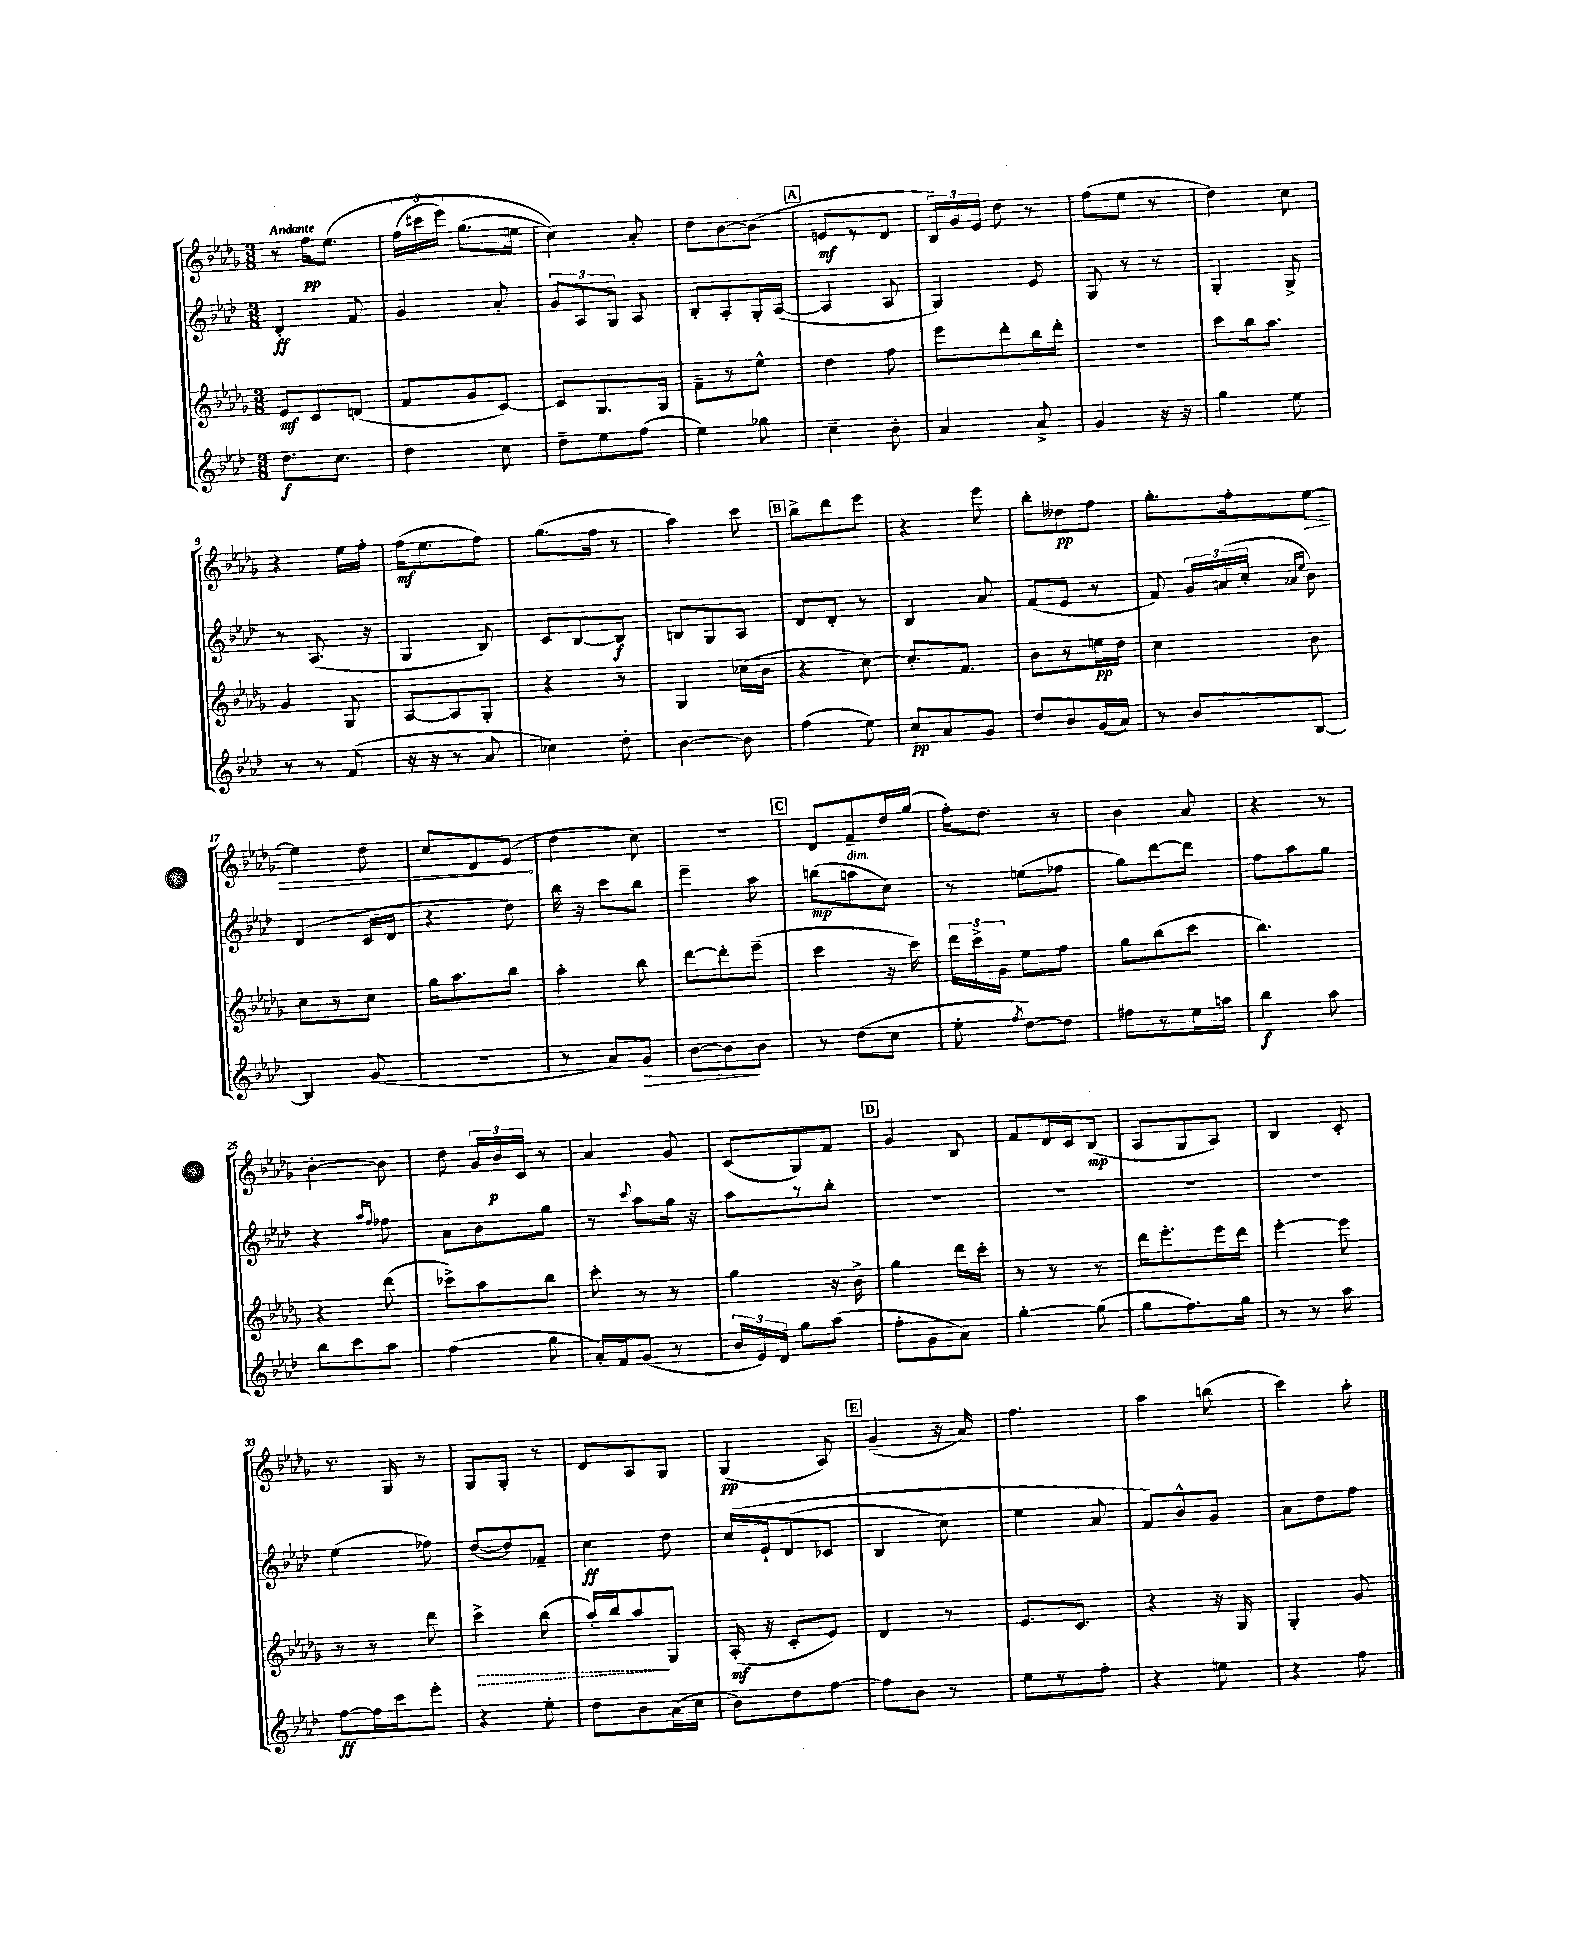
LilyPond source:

<<
\new StaffGroup <<
\new Staff = "s0" {
    \clef treble \key des \major \numericTimeSignature \time 3/8 \tempo "Andante"
    \autoBeamOff r8 f''16[\pp ees''8.]\( |
    \tuplet 3/2 { f''16[( cis'''16 ees'''16]) } ges''8.[( e''16] |
    c''4)\) aes'8-. |
    des''8[ bes'8~ bes'8]( |
    \mark \markup { \box "A" } e'8[\mf r8 des'8] |
    \tuplet 3/2 { bes16[) ges'16 ees'16] } des''8 r8 |
    f''8[( ees''8] r8 |
    des''4) c''8 |
    r4 ees''16[ f''16]-. |
    f''16[\mf( ees''8. f''8]) |
    ges''8.[( f''16] r8 |
    aes''4) c'''8 |
    \mark \markup { \box "B" } bes''8[-> des'''8 ees'''8] |
    r4 ees'''8 |
    bes''8[-. deses''8\pp f''8] |
    ges''8.[-. f''16-. \once \override Hairpin.circled-tip = ##t ees''8]~\> |
    ees''4 des''8 |
    c''8[ des'8 ees'8]\!( |
    des''4 c''8) |
    R4. |
    \mark \markup { \box "C" } des'8[ f'8-- des''16 ges''16]( |
    f''16[-.) des''8.] r8 |
    bes'4 aes'8 |
    r4 r8 |
    bes'4~-. bes'8 |
    des''8 \tuplet 3/2 { ges'16[ bes'16\p c'16] } r8 |
    aes'4 ges'8 |
    c'8[( ges8) f'8] |
    \mark \markup { \box "D" } ges'4 bes8 |
    f'8[ des'16 c'16 bes8]\mp( |
    aes8[ ges8 aes8]) |
    bes4 c'8-. |
    r8. ges16 r8 |
    ges8[ ges8]-. r8 |
    des'8[ aes8 ges8] |
    ges4\pp( aes8) |
    \mark \markup { \box "E" } ges'4--( r16 aes'16) |
    f''4. |
    aes''4 b''8( |
    c'''4) aes''8-. \bar "|." |
}
\new Staff = "s1" {
    \clef treble \key aes \major \numericTimeSignature \time 3/8
    \autoBeamOff des'4-.\ff f'8 |
    g'4 aes'8-. |
    \tuplet 3/2 { g'8[ aes8 g8] } aes8 |
    bes8[-. aes8-. g16-. aes16]~( |
    \mark \markup { \box "A" } aes4 aes8 |
    g4) ees'8 |
    g8 r8 r8 |
    g4-. g8-> |
    r8 aes8.( r16 |
    g4 bes8) |
    c'8[ bes8~ bes8]\f |
    b8[ g8 aes8] |
    \mark \markup { \box "B" } des'8[ des'8]-. r8 |
    bes4 aes'8 |
    f'8[( ees'8] r8 |
    f'8) \tuplet 3/2 { g'16[ a'16( c''16]-. } \grace { aes'16[ ees''16] } bes'8) |
    des'4( c'16[ des'16] |
    r4 des''8) |
    bes''16 r16 c'''8[ bes''8] |
    ees'''4-- aes''8 |
    \mark \markup { \box "C" } b''8[\mp( a''8^\markup { \italic "dim." } c''8]) |
    r8 e''8[( fes''8] |
    g''8[) des'''8~ des'''8] |
    f''8[ aes''8 g''8] |
    r4 \grace { aes''16[ f''16] } fes''8 |
    aes'8[ bes'8 g''8] |
    r8 \appoggiatura { c'''8 } aes''8[ g''16] r16 |
    aes''8[ r8 bes''8]-. |
    \mark \markup { \box "D" } R4. |
    R4. |
    R4. |
    R4. |
    ees''4( fes''8) |
    des''8[~( des''8) fes'8]-- |
    c''4\ff des''8 |
    c''16[\( ees'16-! des'8( ces'8] |
    \mark \markup { \box "E" } bes4 c''8) |
    ees''4 aes'8 |
    f'8[\) bes'8-^ g'8] |
    aes'8[ des''8 f''8] \bar "|." |
}
\new Staff = "s2" {
    \clef treble \key des \major \numericTimeSignature \time 3/8
    \autoBeamOff ees'8[\mf c'8 d'8]( |
    f'8[ ges'8 c'8]~) |
    c'8[ ges8. ges16] |
    f'8[-- r8 ees''8]-^ |
    \mark \markup { \box "A" } des''4 f''8 |
    ees'''8[ des'''8-. bes''16 des'''16]-. |
    R4. |
    c'''8[ bes''16 aes''8.] |
    ges'4 ges8 |
    aes8[~ aes8 ges8]-. |
    r4 r8 |
    ges4 ces''16[( bes'16] |
    \mark \markup { \box "B" } r4 c''8~) |
    c''8.[-. f'8.] |
    bes'8[ r8 e''16\pp des''16] |
    c''4 bes'8 |
    c''8[ r8 c''8] |
    ges''16[ aes''8. bes''8] |
    aes''4-. bes''8 |
    des'''8[~ des'''8-. ees'''8]--( |
    \mark \markup { \box "C" } c'''4 r16 c'''16) |
    \tuplet 3/2 { des'''16[ c'''16-> ges'16] } ees''8[ f''8] |
    ges''8[ bes''8( c'''8] |
    bes''4.) |
    r4 des'''8( |
    ces'''8[->) aes''8 bes''8] |
    c'''8-. r8 r8 |
    ges''4 r16 bes'16-> |
    \mark \markup { \box "D" } ges''4 des'''16[ c'''16]-. |
    r8 r8 r8 |
    des'''16[ ees'''8.-. ees'''16 des'''16] |
    ees'''4~-. ees'''8 |
    r8 r8 des'''8 |
    \once \override Hairpin.style = #'dashed-line c'''4->\> bes''8( |
    aes''16[-.) bes''16 aes''8\! ges8] |
    aes16-.\mf( r16 c'8[-. ees'8]) |
    \mark \markup { \box "E" } des'4 r8 |
    ees'8.[ c'8.] |
    r4 r16 ges16 |
    ges4-. ges'8 \bar "|." |
}
\new Staff = "s3" {
    \clef treble \key aes \major \numericTimeSignature \time 3/8
    \autoBeamOff des''8.[\f c''8.] |
    des''4 c''8 |
    des''8[-- ees''8 f''8]( |
    ees''4) ges''8 |
    \mark \markup { \box "A" } c''4-- bes'8-. |
    aes'4 aes'8-> |
    g'4 r16 r16 |
    g''4 ees''8 |
    r8 r8 f'8( |
    r16 r16 r8 aes'8 |
    ces''4) des''8-. |
    bes'4~ bes'8 |
    \mark \markup { \box "B" } f''4( ees''8) |
    c''8[\pp aes'8 g'8] |
    des''8[ bes'8 g'16( aes'16]) |
    r8 bes'8[ bes8]~ |
    bes4 g'8( |
    R4. |
    r8 aes'8[) g'8]\> |
    bes'8[~ bes'8\! bes'8] |
    \mark \markup { \box "C" } r8 des''8[( c''8] |
    ees''8-. \acciaccatura { f''8 } des''8[~) des''8] |
    fis''8[ r8 ees''16 a''16] |
    bes''4\f aes''8 |
    bes''8[ c'''8 aes''8] |
    f''4( g''8 |
    aes'16[-.) f'16 g'8]( r8 |
    \tuplet 3/2 { bes'16[ ees'16) des'16] } g''8[ aes''8]( |
    \mark \markup { \box "D" } f''8[-. g'8 aes'8]) |
    g''4~-. g''8( |
    g''8[ f''8.) g''16] |
    r8 r8 aes''8 |
    f''8[~\ff f''16 c'''16 ees'''8]-. |
    r4 ees''8-. |
    des''8[ bes'8 aes'16( c''16] |
    bes'8[) des''8 f''8]~ |
    \mark \markup { \box "E" } f''8[ bes'8] r8 |
    ees''8[ r8 f''8]-. |
    r4 e''8 |
    r4 f''8 \bar "|." |
}
>>
>>
